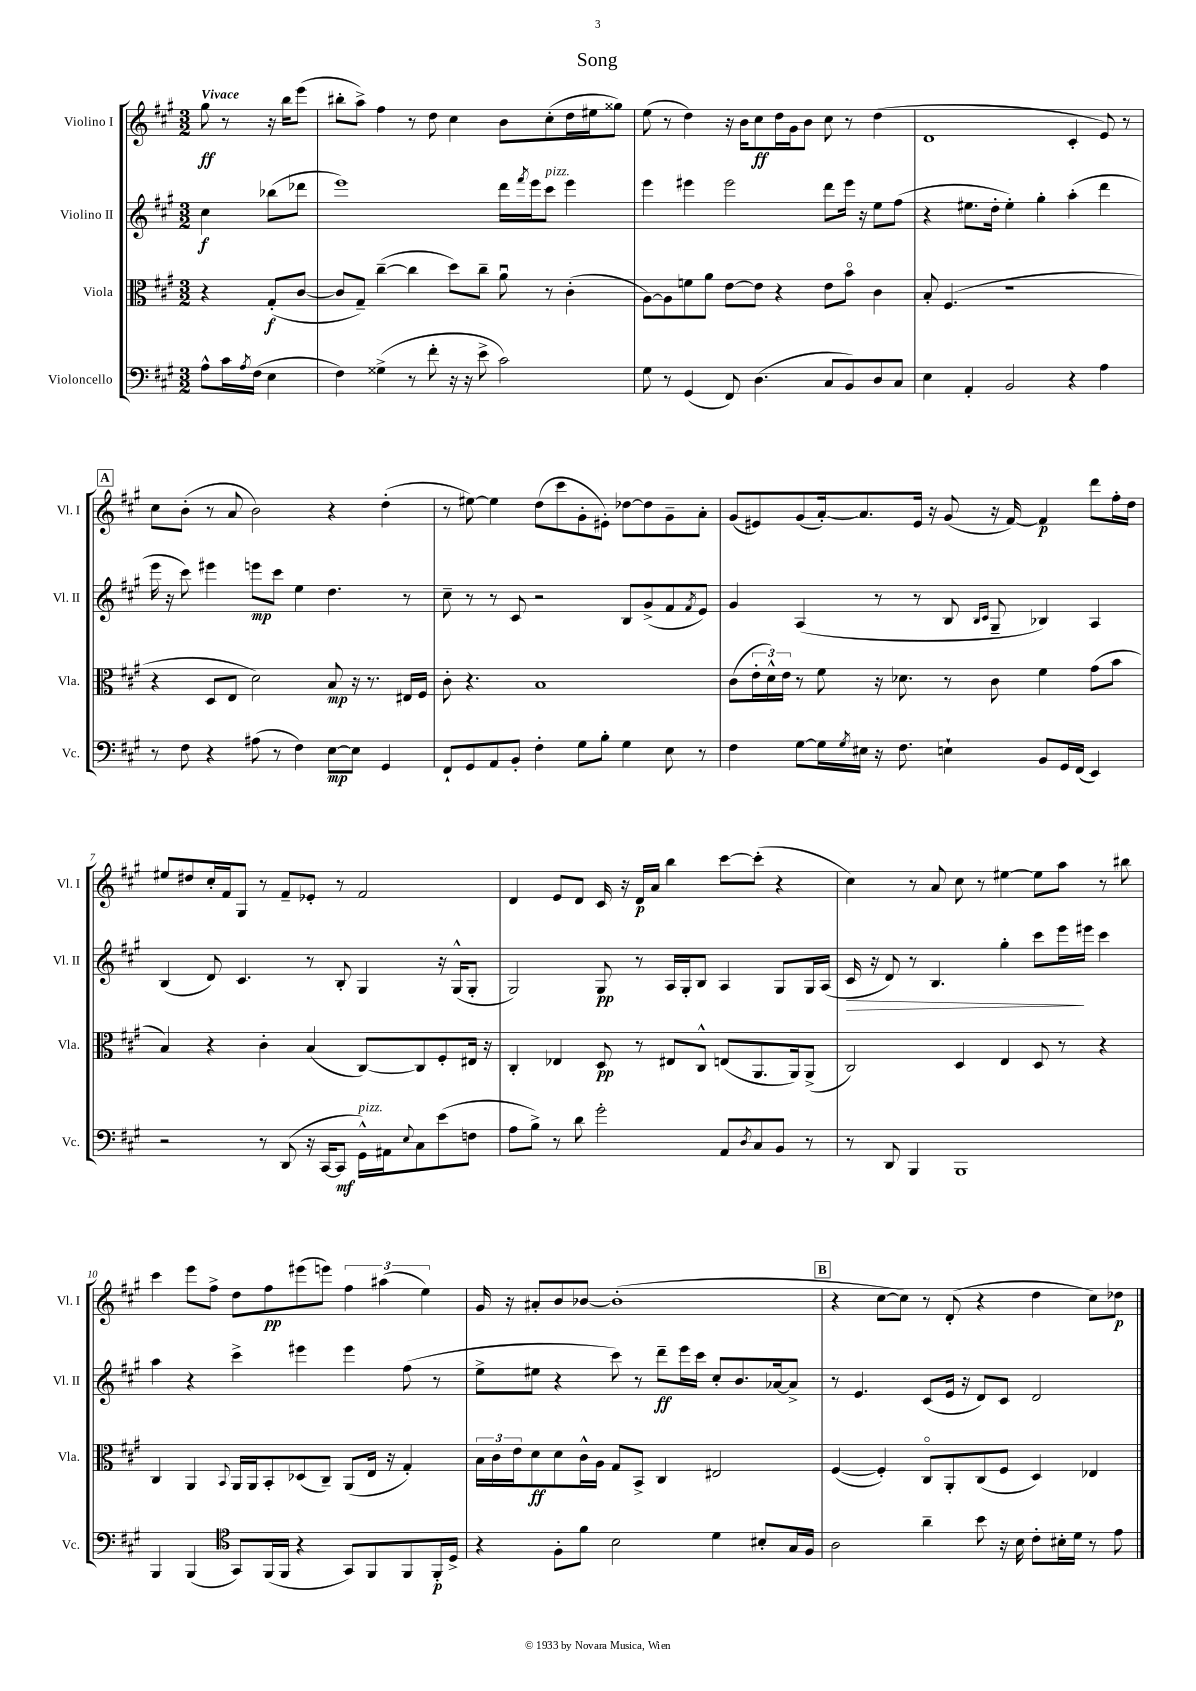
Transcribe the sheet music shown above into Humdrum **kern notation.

**kern	**dynam	**kern	**dynam	**kern	**dynam	**kern	**dynam
*part4	*part4	*part3	*part3	*part2	*part2	*part1	*part1
*staff4	*staff4	*staff3	*staff3	*staff2	*staff2	*staff1	*staff1
*I"Violoncello	*	*I"Viola	*	*I"Violino II	*	*I"Violino I	*
*I'Vc.	*	*I'Vla.	*	*I'Vl. II	*	*I'Vl. I	*
*clefF4	*	*clefC3	*	*clefG2	*	*clefG2	*
*k[f#c#g#]	*	*k[f#c#g#]	*	*k[f#c#g#]	*	*k[f#c#g#]	*
*M3/2	*	*M3/2	*	*M3/2	*	*M3/2	*
=	=	=	=	=	=	=	=
!	!	!	!	!	!	!LO:TX:a:B:t=Vivace	!
8A^^\L	.	4r	.	4cc#\	f	8gg#\	ff
16c#\L	.	.	.	.	.	8r	.
8qA/	.	.	.	.	.	.	.
(16F#\JJ	.	.	.	.	.	.	.
4E\	.	(8G#'/L	f	(8bb-X\L	.	16r	.
.	.	.	.	.	.	16bb\KL	.
.	.	[8c#/J	.	8ddd-X\J	.	(8eee\J	.
=1	=1	=1	=1	=1	=1	=1	=1
4F#\)	.	8c#/L]	.	1eee)	.	8bb#X'\L	.
.	.	8G#~/J)	.	.	.	8aa^\J)	.
(4G##X^\	.	([4cc#~\	.	.	.	4ff#\	.
8r	.	4cc#\]	.	.	.	8r	.
8f#'\	.	.	.	.	.	8dd\	.
16r	.	8dd\L)	.	.	.	4cc#\	.
16r	.	.	.	.	.	.	.
8e^\	.	8cc#~\J	.	.	.	.	.
2c#\)	.	8au\	.	16ddd\LL	.	8b\L	.
.	.	.	.	8qfff#/	.	.	.
.	.	.	.	16eee\J	.	.	.
!	!	!	!	!LO:TX:a:i:t=pizz.	!	!	!
.	.	8r	.	8ccc#\J	.	(8cc#'\	.
.	.	(4c#'\	.	4eee\	.	16dd\L	.
.	.	.	.	.	.	16ee#X\J	.
.	.	.	.	.	.	8gg##X\J)	.
=2	=2	=2	=2	=2	=2	=2	=2
8G#\	.	[8A\L)	.	4eee\	.	(8ee\	.
8r	.	8A\]	.	.	.	8r	.
(4GG#/	.	8fn\	.	4eee#X\	.	4dd\)	.
.	.	8a\J	.	.	.	.	.
8FF#/)	.	[8e\L	.	2eee#\	.	16r	.
.	.	.	.	.	.	16b\KL	.
(4.D\	.	8e\J]	.	.	.	8cc#\	ff
.	.	4r	.	.	.	16dd\L	.
.	.	.	.	.	.	16g#\J	.
.	.	.	.	.	.	8b\J	.
8C#/L	.	8e\L	.	8ddd\L	.	8cc#\	.
8BB/)	.	8b\J	.	16eee#\Jk	.	8r	.
.	.	.	.	16r	.	.	.
8D/	.	4c#\	.	8ee\L	.	(4dd\	.
8C#/J	.	.	.	(8ff#\J	.	.	.
=3	=3	=3	=3	=3	=3	=3	=3
4E\	.	8B'/	.	4r	.	1d	.
.	.	(4.F#/	.	.	.	.	.
4AA'/	.	.	.	8.ee#X\L	.	.	.
.	.	.	.	16dd'\Jk	.	.	.
2BB/	.	1r	.	4ee#'\)	.	.	.
.	.	.	.	4gg#'\	.	.	.
4r	.	.	.	(4aa'\	.	4c#'/	.
4A\	.	.	.	4ddd\	.	8e/)	.
.	.	.	.	.	.	8r	.
!!LO:LB:g=z
!!LO:REH:place=s1:t=A
=4	=4	=4	=4	=4	=4	=4	=4
8r	.	4r	.	16eee\	.	8cc#\L	.
.	.	.	.	16r	.	.	.
8F#\	.	.	.	8ccc#\)	.	(8b'\J	.
4r	.	8D/L	.	4eee#X\	.	8r	.
.	.	8E/J	.	.	.	8a/	.
(8A#X\	.	2d\)	.	8eeen\L	mp	2b\)	.
8r	.	.	.	8ccc#\J	.	.	.
4F#\)	.	.	.	4ee\	.	.	.
[8E\L	mp	8B/	mp	4.dd\	.	4r	.
8E\J]	.	16r	.	.	.	.	.
.	.	8.r	.	.	.	.	.
4GG#/	.	.	.	.	.	(4dd'\	.
.	.	16E#X/LL	.	8r	.	.	.
.	.	16F#/JJ	.	.	.	.	.
=5	=5	=5	=5	=5	=5	=5	=5
8FF#`/L	.	8c#'\	.	8cc#~\	.	8r	.
8GG#/	.	4.r	.	8r	.	[8ee#X\)	.
8AA/	.	.	.	8r	.	4ee#\]	.
8BB'/J	.	.	.	8c#/	.	.	.
4F#'\	.	1B	.	2r	.	(8dd\L	.
.	.	.	.	.	.	8ccc#\	.
8G#\L	.	.	.	.	.	8g#'\	.
8B'\J	.	.	.	.	.	8e#X'\J)	.
4G#\	.	.	.	8B/L	.	[8dd-X\L	.
.	.	.	.	(8g#^/	.	8dd-\]	.
8E\	.	.	.	8f#/	.	8g#~\	.
.	.	.	.	8qf#/	.	.	.
8r	.	.	.	8e/J)	.	8a'\J	.
=6	=6	=6	=6	=6	=6	=6	=6
4F#\	.	(8c#\L	.	4g#/	.	(8g#/L	.
.	.	24e'\L	.	.	.	8e#X/)	.
.	.	24d^^\)	.	.	.	.	.
.	.	24e\JJ	.	.	.	.	.
[8G#\L	.	8r	.	(4A/	.	(8g#/	.
16G#\L]	.	8f#\	.	.	.	[16a'/k)	.
8qG#/	.	.	.	.	.	.	.
16E#X\JJ	.	.	.	.	.	8.a/]	.
16r	.	16r	.	8r	.	.	.
8.F#\	.	8.d-X\	.	.	.	.	.
.	.	.	.	8r	.	16e#/Jk	.
.	.	.	.	.	.	16r	.
4En`\	.	8r	.	8B/	.	(8g#/	.
.	.	.	.	16qqB/LL	.	.	.
.	.	.	.	16qqc#/JJ	.	.	.
.	.	8c#\	.	8G#~/	.	16r	.
.	.	.	.	.	.	[16f#/)	.
8BB/L	.	4f#\	.	4B-X/)	.	4f#/]	p
16GG#/L	.	.	.	.	.	.	.
(16FF#/JJ	.	.	.	.	.	.	.
4EE/)	.	(8g#\L	.	4A/	.	8ddd\L	.
.	.	8b\J	.	.	.	16ff#'\L	.
.	.	.	.	.	.	16dd\JJ	.
!!LO:LB:g=z
=7	=7	=7	=7	=7	=7	=7	=7
2r	.	4B/)	.	(4B/	.	8ee#X/L	.
.	.	.	.	.	.	8dd#X/	.
.	.	4r	.	8d/)	.	16cc#'/L	.
.	.	.	.	.	.	16f#/J	.
.	.	.	.	4.c#/	.	8G#/J	.
8r	.	4c#'\	.	.	.	8r	.
(8DD/	.	.	.	.	.	8f#~/L	.
16r	.	(4B/	.	8r	.	8e-X'/J	.
[16CC#/KL	.	.	.	.	.	.	.
8CC#/J]	mf	.	.	8B'/	.	8r	.
!LO:TX:a:i:t=pizz.	!	!	!	!	!	!	!
16GG#^^\LL)	.	[8C#/L)	.	4G#/	.	2f#/	.
16AA#X\J	.	.	.	.	.	.	.
8qqE/	.	.	.	.	.	.	.
8C#\	.	8C#/]	.	.	.	.	.
(8e\	.	8F#'/	.	16r	.	.	.
.	.	.	.	(16G#^^/KL	.	.	.
8Fn\J	.	16E#X/Jk	.	8G#'/J	.	.	.
.	.	16r	.	.	.	.	.
=8	=8	=8	=8	=8	=8	=8	=8
8A\L	.	4C#'/	.	2G#/)	.	4d/	.
8B^\J)	.	.	.	.	.	.	.
8r	.	4E-X/	.	.	.	8e/L	.
8d\	.	.	.	.	.	8d/J	.
2g#'\	.	8D/	pp	8G#/	pp	16c#/	.
.	.	.	.	.	.	16r	.
.	.	8r	.	8r	.	16d/LL	p
.	.	.	.	.	.	16a/JJ	.
.	.	8E#X/L	.	16A/LL	.	4bb\	.
.	.	.	.	16G#'/J	.	.	.
.	.	8C#^^/J	.	8B/J	.	.	.
8AA/L	.	(8En/L	.	4A/	.	[8ccc#\L	.
8qD/	.	.	.	.	.	.	.
8C#/	.	8.AA/	.	.	.	(8ccc#'\J]	.
8BB/J	.	.	.	8G#/L	.	4r	.
.	.	16AA/k)	.	.	.	.	.
8r	.	(8AA^/J	.	16G#/L	.	.	.
.	.	.	.	(16A/JJ	.	.	.
=9	=9	=9	=9	=9	=9	=9	=9
!	!	!	!	!	!LO:HP:b	!	!
8r	.	2C#/)	.	16c#/	>	4cc#\)	.
.	.	.	.	16r	.	.	.
8DD/	.	.	.	8d/)	.	.	.
4BBB/	.	.	.	8r	.	8r	.
.	.	.	.	4.B/	.	8a/	.
1BBB	.	4D/	.	.	.	8cc#\	.
.	.	.	.	.	.	8r	.
.	.	4E/	.	4gg#'\	.	[4ee#X\	.
.	.	8D/	.	8ccc#\L	.	8ee#\L]	.
.	.	8r	.	16eee\L	.	8aa\J	.
.	.	.	.	16eee#X\JJ	]	.	.
.	.	4r	.	4ccc#\	.	8r	.
.	.	.	.	.	.	8bb#X\	.
!!LO:LB:g=z
=10	=10	=10	=10	=10	=10	=10	=10
4BBB/	.	4C#/	.	4aa\	.	4ccc#\	.
(4BBB/	.	4AA/	.	4r	.	8eee\L	.
.	.	.	.	.	.	8ff#^\J	.
*clefC4	*	*	*	*	*	*	*
.	.	8qqBB/	.	.	.	.	.
8GG#/L)	.	16AA/LL	.	4ccc#^\	.	8dd\L	.
.	.	16AA/J	.	.	.	.	.
(16FF#/L	.	8BB'/	.	.	.	8ff#\	pp
16FF#/JJ	.	.	.	.	.	.	.
4r	.	(8D-X/	.	4eee#X\	.	(8eee#X\	.
.	.	8C#~/J)	.	.	.	8eeen\J)	.
8GG#/L)	.	(8AA/L	.	4eee#\	.	6ff#\	.
8FF#/	.	16E/Jk	.	.	.	.	.
.	.	.	.	.	.	(6aa#X\	.
.	.	16r	.	.	.	.	.
8FF#/	.	4G#'/)	.	(8ff#\	.	.	.
.	.	.	.	.	.	6ee\)	.
16FF#'/L	p	.	.	8r	.	.	.
16D^/JJ	.	.	.	.	.	.	.
=11	=11	=11	=11	=11	=11	=11	=11
4r	.	24B\LL	.	8ee^\L	.	16g#/	.
.	.	24c#\	.	.	.	.	.
.	.	.	.	.	.	16r	.
.	.	24e\J	.	.	.	.	.
.	.	8d\	ff	8ee#X\J	.	8a#X'/L	.
8F#'\L	.	8d\	.	4r	.	8b/	.
8f#\J	.	16c#^^\L	.	.	.	[8b-X/J	.
.	.	16A\JJ	.	.	.	.	.
2B\	.	8G#/L	.	8ccc#\)	.	(1b-']	.
.	.	8BB^/J	.	8r	.	.	.
.	.	4C#/	.	8ddd~\L	ff	.	.
.	.	.	.	16eee\L	.	.	.
.	.	.	.	16ccc#\JJ	.	.	.
4d\	.	2E#X/	.	8cc#'/L	.	.	.
.	.	.	.	8.b/	.	.	.
8B#X'/L	.	.	.	.	.	.	.
.	.	.	.	[16a-X/k	.	.	.
16G#/L	.	.	.	8a-^/J]	.	.	.
16F#/JJ	.	.	.	.	.	.	.
!!LO:REH:place=s1:t=B
=12	=12	=12	=12	=12	=12	=12	=12
2A\	.	([4F#/	.	8r	.	4r	.
.	.	.	.	4.e/	.	.	.
.	.	4F#'/])	.	.	.	[8cc#\L	.
.	.	.	.	.	.	8cc#\J])	.
4a~\	.	8C#/L	.	(8c#/L	.	8r	.
.	.	8AA'/	.	16e/Jk	.	(8d'/	.
.	.	.	.	16r	.	.	.
8b\	.	(8C#/	.	8d/L)	.	4r	.
16r	.	8F#/J	.	8c#/J	.	.	.
16B\	.	.	.	.	.	.	.
8c#'\L	.	4D/)	.	2d/	.	4dd\	.
16B#X'\L	.	.	.	.	.	.	.
16d\JJ	.	.	.	.	.	.	.
8r	.	4E-X/	.	.	.	8cc#\L)	.
8e\	.	.	.	.	.	8dd-X\J	p
==	==	==	==	==	==	==	==
*-	*-	*-	*-	*-	*-	*-	*-
